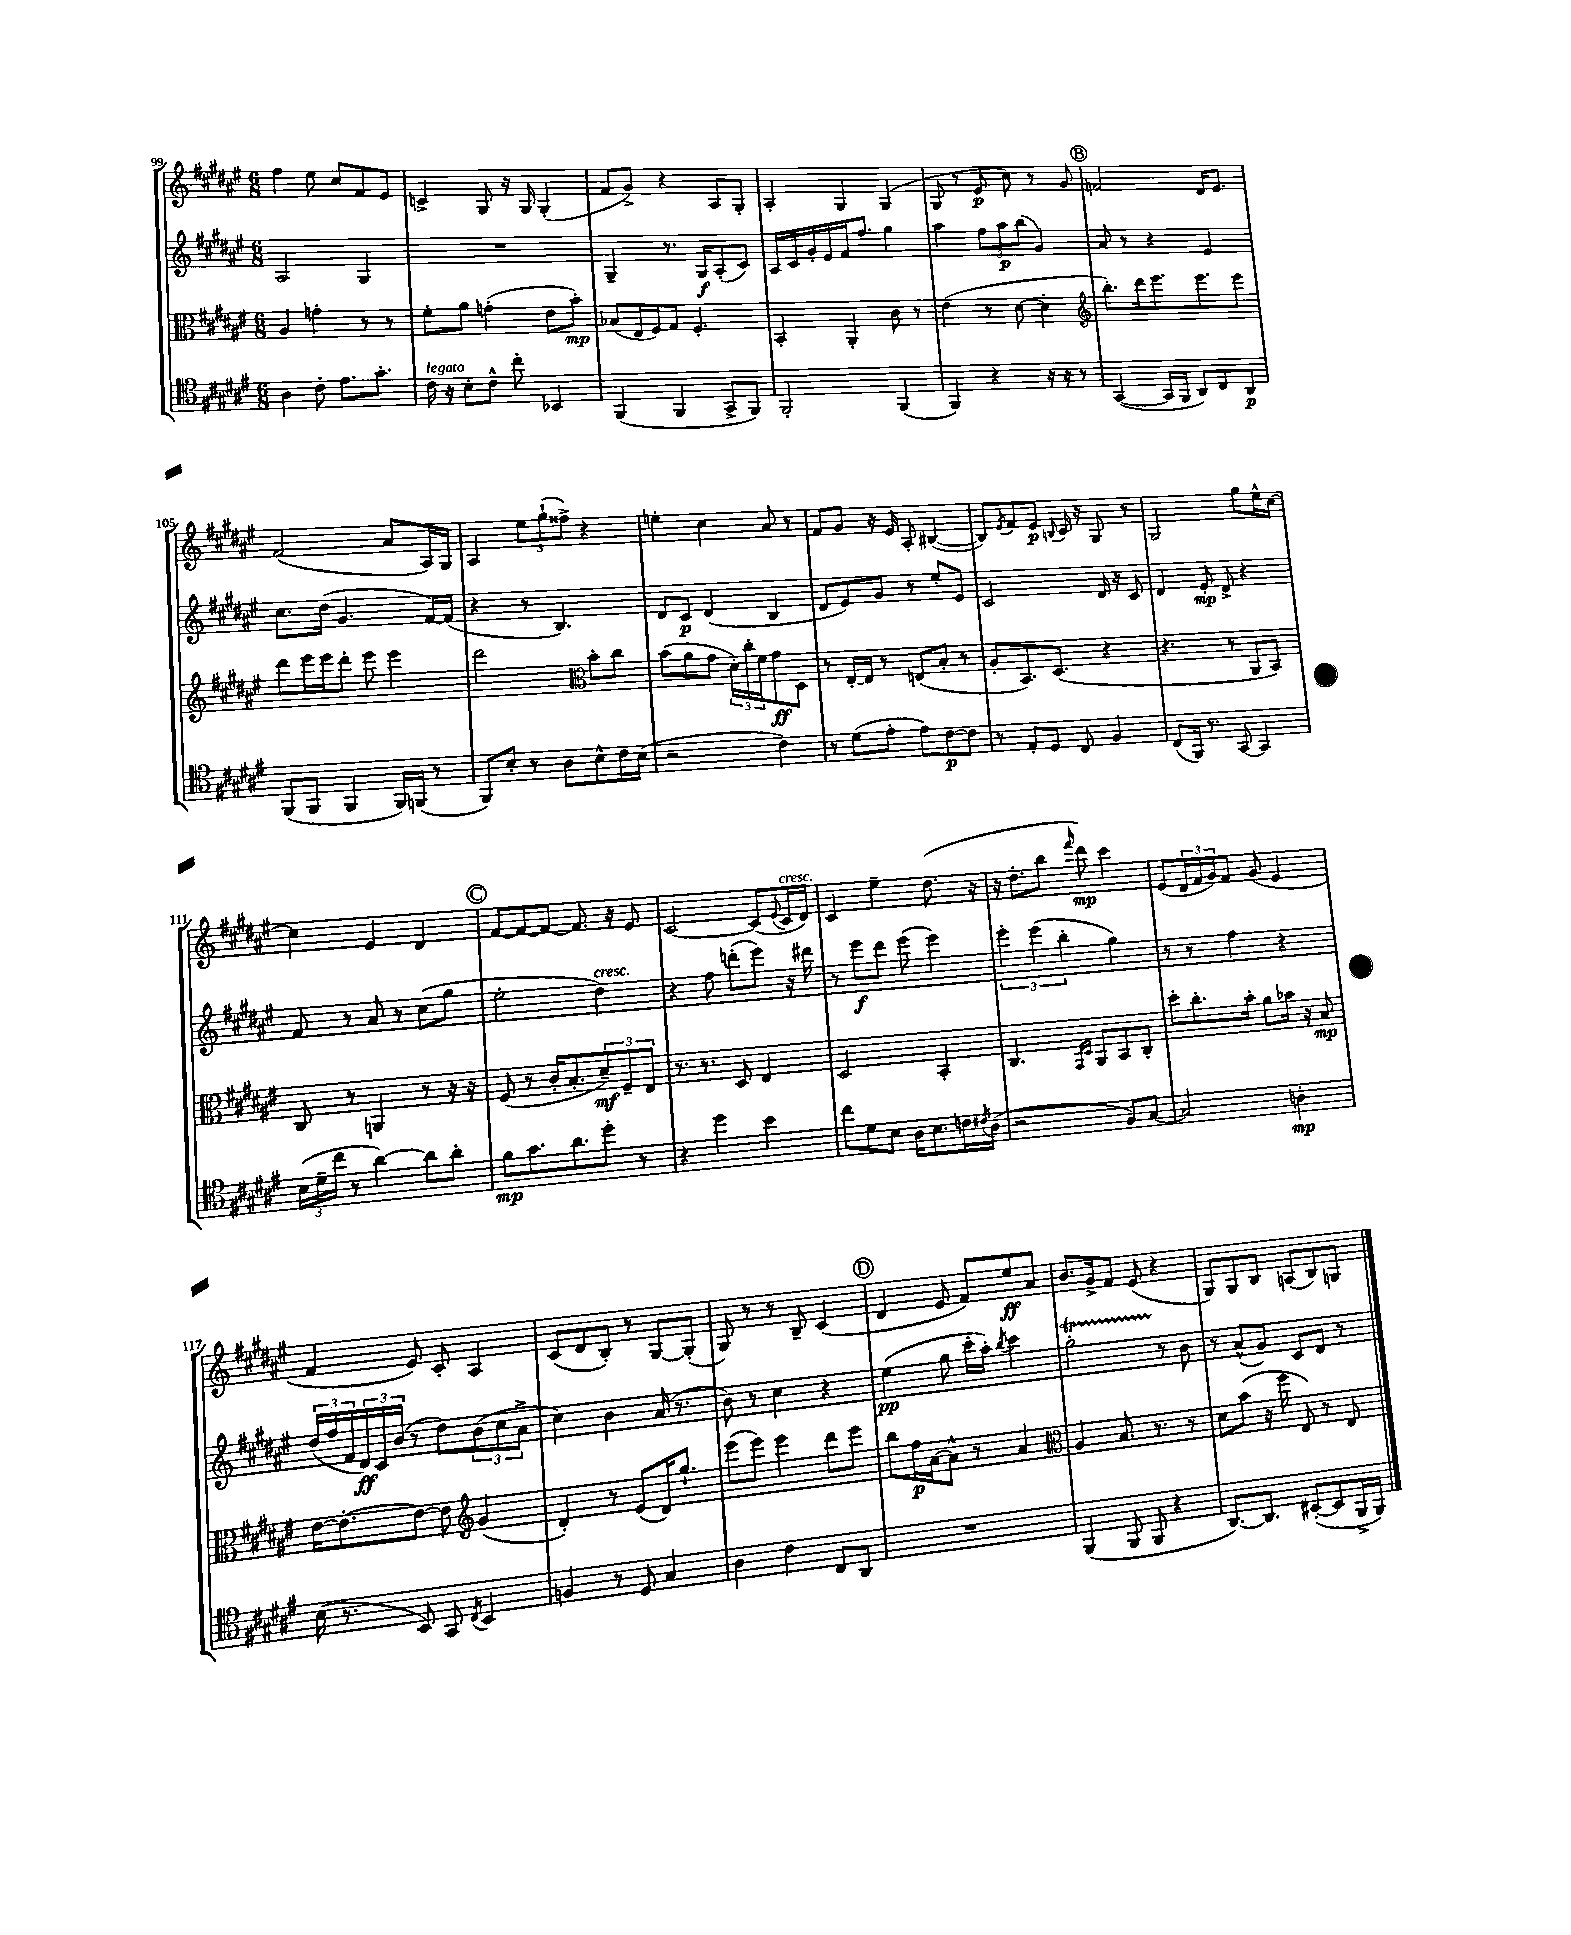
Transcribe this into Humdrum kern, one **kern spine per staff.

**kern	**dynam	**kern	**dynam	**kern	**dynam	**kern	**dynam
*part4	*part4	*part3	*part3	*part2	*part2	*part1	*part1
*staff4	*staff4	*staff3	*staff3	*staff2	*staff2	*staff1	*staff1
*clefC4	*	*clefC3	*	*clefG2	*	*clefG2	*
*k[f#c#g#d#a#e#]	*	*k[f#c#g#d#a#e#]	*	*k[f#c#g#d#a#e#]	*	*k[f#c#g#d#a#e#]	*
*M6/8	*	*M6/8	*	*M6/8	*	*M6/8	*
=99	=99	=99	=99	=99	=99	=99	=99
4A#\	.	4A#/	.	2A#/	.	4ff#\	.
8c#'\	.	4gn'\	.	.	.	8ee#\	.
8.e#\L	.	.	.	.	.	8cc#/L	.
.	.	8r	.	4G#/	.	8f#/	.
8.g#'\J	.	.	.	.	.	.	.
.	.	8r	.	.	.	8e#/J	.
=100	=100	=100	=100	=100	=100	=100	=100
!LO:TX:a:i:t=legato	!	!	!	!	!	!	!
16c#\	.	8f#'\L	.	2.r	.	4cn^/	.
16r	.	.	.	.	.	.	.
8B'\L	.	8a#\J	.	.	.	.	.
8c#^^\J	.	(4gn'\	.	.	.	8G#/	.
8cc#'\	.	.	.	.	.	16r	.
.	.	.	.	.	.	16G#/	.
4BB-X/	.	8e#\L	.	.	.	(4G#'/	.
.	.	8b'\J)	mp	.	.	.	.
=101	=101	=101	=101	=101	=101	=101	=101
(4FF#/	.	(8B-X/L	.	4G#~/	.	8f#/L	.
.	.	16E#/L	.	.	.	8g#^/J)	.
.	.	16F#/J)	.	.	.	.	.
4FF#/	.	8G#/J	.	8.r	.	4r	.
.	.	4.F#'/	.	.	.	.	.
.	.	.	.	16G#/KL	f	.	.
8GG#^/L	.	.	.	(8A#'/	.	8A#/L	.
8FF#/J)	.	.	.	8c#/J)	.	8G#'/J	.
=102	=102	=102	=102	=102	=102	=102	=102
2FF#'/	.	4BB'/	.	16A#/LL	.	4A#'/	.
.	.	.	.	16c#/	.	.	.
.	.	.	.	16g#'/	.	.	.
.	.	.	.	16e#/	.	.	.
.	.	4AA#'/	.	16f#/J	.	4G#/	.
.	.	.	.	8.ff#/J	.	.	.
(4FF#/	.	8c#\	.	4gg#\	.	(4G#/	.
.	.	8r	.	.	.	.	.
=103	=103	=103	=103	=103	=103	=103	=103
4FF#/)	.	(4e#\	.	4aa#\	.	8G#/	.
.	.	.	.	.	.	8r	.
4r	.	8r	.	12ff#\L	.	8e#/	p
.	.	.	.	12aa#\	p	.	.
.	.	[8d#\	.	.	.	8cc#\)	.
.	.	.	.	(12bb\J	.	.	.
16r	.	4d#'\]	.	4g#/)	.	8r	.
16r	.	.	.	.	.	.	.
8r	.	.	.	.	.	8g#/	.
!!LO:REH:place=s1:t=B
=104	=104	=104	=104	=104	=104	=104	=104
*	*	*clefG2	*	*	*	*	*
([4GG#/	.	8.bb'\L)	.	8a#/	.	2fn/	.
.	.	.	.	8r	.	.	.
.	.	16ddd#\k	.	.	.	.	.
16GG#/LL]	.	8.eee#\	.	4r	.	.	.
16FF#/JJ	.	.	.	.	.	.	.
8AA#/L)	.	.	.	.	.	.	.
.	.	8.eee#\	.	.	.	.	.
8C#/	.	.	.	4e#/	.	16d#/KL	.
.	.	.	.	.	.	8.e#/J	.
8AA#/J	p	8eee#\J	.	.	.	.	.
!!LO:LB:g=z
=105	=105	=105	=105	=105	=105	=105	=105
(8FF#/L	.	8ddd#\L	.	8.cc#\L	.	(2f#/	.
8FF#/J	.	16eee#\L	.	.	.	.	.
.	.	16eee#\J	.	(16dd#\Jk	.	.	.
4FF#/	.	8ddd#'\J	.	4.g#/	.	.	.
.	.	8eee#\	.	.	.	.	.
16FF#/LL)	.	4eee#\	.	.	.	8a#/L	.
(16FFn/JJ	.	.	.	.	.	.	.
8r	.	.	.	[16f#/LL)	.	16A#/L)	.
.	.	.	.	(16f#/JJ]	.	16G#/JJ	.
=106	=106	=106	=106	=106	=106	=106	=106
8FF#/L)	.	2ddd#\	.	4r	.	4A#/	.
8B'/J	.	.	.	.	.	.	.
8r	.	.	.	8r	.	12ee#\L	.
.	.	.	.	.	.	(12gg#`\	.
8A#\L	.	.	.	4.B/)	.	.	.
.	.	.	.	.	.	12ff##X^\J)	.
*	*	*clefC3	*	*	*	*	*
8B^^\	.	8b'\L	.	.	.	4r	.
16c#\L	.	8cc#\J	.	.	.	.	.
(16B\JJ	.	.	.	.	.	.	.
=107	=107	=107	=107	=107	=107	=107	=107
2r	.	(8b\L	.	8d#/L	.	4een'\	.
.	.	8a#\	.	8c#/J	p	.	.
.	.	8g#\J	.	(4d#/	.	4cc#\	.
.	.	24d#'\LL)	.	.	.	.	.
.	.	24cc#'\	.	.	.	.	.
.	.	24f#\J	.	.	.	.	.
4c#\)	.	8g#\	ff	4B/	.	8a#/	.
.	.	8D#\J	.	.	.	8r	.
=108	=108	=108	=108	=108	=108	=108	=108
8r	.	8r	.	8d#/L	.	8f#/L	.
(8d#\L	.	[16E#'/LL	.	8e#/)	.	8g#/J	.
.	.	16E#/JJ]	.	.	.	.	.
8e#'\J	.	8r	.	8g#/J	.	16r	.
.	.	.	.	.	.	16e#/	.
8e#\L)	.	(8En/L	.	8r	.	8A#'/	.
[8c#\	p	8B'/J	.	8ee#'/L	.	([4B#X/	.
8c#\J]	.	8r	.	8e#/J	.	.	.
=109	=109	=109	=109	=109	=109	=109	=109
8r	.	8A#'/L	.	2c#/	.	8B#/L])	.
.	.	.	.	.	.	8qe#/	.
8E#'/L	.	8.BB/)	.	.	.	8f#/	.
8D#/J	.	.	.	.	.	8e#/J	p
.	.	(8.D#/J	.	.	.	.	.
.	.	.	.	.	.	8qqBn/	.
8C#/	.	.	.	.	.	16c#/	.
.	.	.	.	.	.	16r	.
4F#/	.	4r	.	16d#/	.	8G#/	.
.	.	.	.	16r	.	.	.
.	.	.	.	8c#/	.	8r	.
=110	=110	=110	=110	=110	=110	=110	=110
(8C#/L	.	4.r	.	4d#/	.	2G#/	.
16FF#/Jk)	.	.	.	.	.	.	.
8.r	.	.	.	.	.	.	.
.	.	.	.	8e#'/	mp	.	.
[8GG#/	.	8r	.	8d#^/	.	.	.
4GG#/]	.	8AA#/L	.	4r	.	8gg#\L	.
.	.	8BB/J)	.	.	.	16ee#^^\L	.
.	.	.	.	.	.	[16cc#\JJ	.
!!LO:LB:g=z
=111	=111	=111	=111	=111	=111	=111	=111
(24B\LL	.	8C#/	.	8f#/	.	4cc#\]	.
24d#~\	.	.	.	.	.	.	.
24cc#\JJ	.	.	.	.	.	.	.
8r	.	8r	.	8r	.	.	.
[4a#\)	.	4AAn/	.	8a#/	.	4e#/	.
.	.	.	.	8r	.	.	.
8a#\L]	.	8r	.	(8cc#\L	.	4d#/	.
8a#'\J	.	16r	.	8gg#\J	.	.	.
.	.	16r	.	.	.	.	.
!!LO:REH:place=s1:t=C
=112	=112	=112	=112	=112	=112	=112	=112
8f#\L	mp	(8F#/	.	2ee#'\	.	[8f#/L	.
8.g#\	.	8r	.	.	.	8f#/_	.
.	.	16c#'/KL	.	.	.	8f#/J_	.
8.a#\	.	8.B'/	.	.	.	.	.
.	.	.	.	.	.	8.f#/]	.
!	!	!	!	!LO:TX:a:i:t=cresc.	!	!	!
8dd#'\J	.	12d#~/)	mf	4dd#\)	.	.	.
.	.	.	.	.	.	16r	.
.	.	12F#~/	.	.	.	.	.
8r	.	.	.	.	.	8e#/	.
.	.	12E#/J	.	.	.	.	.
=113	=113	=113	=113	=113	=113	=113	=113
4r	.	8.r	.	4r	.	[2c#/	.
.	.	8.r	.	.	.	.	.
4dd#\	.	.	.	8ff#\	.	.	.
.	.	8D#/	.	(8dddn'\L	.	.	.
4b\	.	4E#/	.	8eee#\J)	.	(8c#/L]	.
.	.	.	.	.	.	8qqe#/	.
!	!	!	!	!	!	!LO:TX:a:i:t=cresc.	!
.	.	.	.	16r	.	16c#/L	.
.	.	.	.	16ddd#X\	.	16d#/JJ)	.
=114	=114	=114	=114	=114	=114	=114	=114
8cc#\L	.	2D#/	.	8r	.	4c#/	.
8d#\	.	.	.	8eee#\L	f	.	.
8B\J	.	.	.	8ddd#\J	.	4ee#~\	.
16A#\KL	.	.	.	(8eee#\	.	.	.
8.B\	.	.	.	.	.	.	.
.	.	4BB'/	.	4eee#\)	.	(8.dd#\	.
16cn\L	.	.	.	.	.	.	.
8qc#X/	.	.	.	.	.	.	.
(16A#\JJ	.	.	.	.	.	16r	.
=115	=115	=115	=115	=115	=115	=115	=115
2r	.	4.C#/	.	6eee#'\	.	16r	.
.	.	.	.	.	.	8.dd#'\L	.
.	.	.	.	(6eee#\	.	.	.
.	.	.	.	.	.	8bb\J	.
.	.	.	.	6bb'\	.	.	.
.	.	16qqGG#/LL	.	.	.	.	.
.	.	16qqD#/JJ	.	.	.	16qqfff#/	.
.	.	8AA#/L	.	.	.	8ddd#\)	mp
8F#/L)	.	8BB/	.	4gg#\)	.	4ccc#\	.
[8G#/J	.	8C#'/J	.	.	.	.	.
=116	=116	=116	=116	=116	=116	=116	=116
2G#/]	.	8dd#'\L	.	8r	.	(8e#/L	.
.	.	8.cc#'\	.	8r	.	24d#/L	.
.	.	.	.	.	.	24f#/	.
.	.	.	.	.	.	24g#/J)	.
.	.	.	.	4ff#\	.	8f#/J	.
.	.	16b'\Jk	.	.	.	.	.
.	.	8a#\L	.	.	.	(8g#/	.
4An'\	mp	16b-X\Jk	.	4r	.	4e#/	.
.	.	16r	.	.	.	.	.
.	.	8B/	mp	.	.	.	.
!!LO:LB:g=z
=117	=117	=117	=117	=117	=117	=117	=117
(16B\	.	[16e#\KL	.	(24dd#/LL	.	4f#/	.
.	.	.	.	24ff#/	.	.	.
8.r	.	8.e#'\_	.	.	.	.	.
.	.	.	.	24f#/	.	.	.
.	.	.	.	24d#/)	ff	.	.
.	.	.	.	24c#/	.	.	.
.	.	.	.	(24b/JJ	.	.	.
8BB/)	.	8e#\J_	.	8r	.	8e#/)	.
8GG#/	.	8e#\]	.	8dd#\L)	.	8c#'/	.
8qC#/	.	.	.	.	.	.	.
*	*	*clefG2	*	*	*	*	*
4BB/	.	(4g#/	.	(12b\	.	4A#/	.
.	.	.	.	12cc#\	.	.	.
.	.	.	.	12a#^\J	.	.	.
=118	=118	=118	=118	=118	=118	=118	=118
4Fn/	.	4d#'/)	.	4cc#\)	.	(8c#/L	.
.	.	.	.	.	.	8d#/	.
8r	.	8r	.	4b\	.	8B'/J)	.
8D#/	.	(8e#/L	.	.	.	8r	.
4G#/	.	16d#/K)	.	(16a#/	.	[8G#/L	.
.	.	8.gg#`/J	.	8.r	.	.	.
.	.	.	.	.	.	(8G#'/J]	.
=119	=119	=119	=119	=119	=119	=119	=119
4A#\	.	(8eee#\L	.	8b\)	.	8G#/)	.
.	.	8eee#\J)	.	8r	.	8r	.
4c#\	.	4eee#\	.	4cc#\	.	8r	.
.	.	.	.	.	.	8B~/	.
8C#/L	.	8ddd#\L	.	4r	.	(4c#/	.
8AA#/J	.	8eee#\J	.	.	.	.	.
!!LO:REH:place=s1:t=D
=120	=120	=120	=120	=120	=120	=120	=120
2.r	.	8bb\L	.	(4ee#\	pp	4d#/	.
.	.	16ff#\L	p	.	.	.	.
.	.	[16a#\J	.	.	.	.	.
.	.	8a#^^\J]	.	8gg#\	.	8e#/	.
.	.	8r	.	16ccc#'\LL	.	8f#/L)	.
.	.	.	.	16aa#'\JJ)	.	.	.
.	.	.	.	8qbb/	.	.	.
.	.	4a#/	.	4ccc#\	.	8ee#/	ff
.	.	.	.	.	.	8a#/J	.
=121	=121	=121	=121	=121	=121	=121	=121
*	*	*clefC3	*	*	*	*	*
(4FF#/	.	4A#/	.	2gg#T'\	.	8.b/L	.
.	.	.	.	.	.	16g#^/k	.
8FF#/	.	8.B/	.	.	.	8f#/J	.
8FF#/	.	.	.	.	.	(8e#/	.
.	.	8.r	.	.	.	.	.
4r	.	.	.	8r	.	4r	.
.	.	8r	.	8b\	.	.	.
=122	=122	=122	=122	=122	=122	=122	=122
[8.AA#/L)	.	8d#\L	.	8r	.	8G#/L)	.
.	.	(8b\J	.	(8a#^^/L	.	8G#/	.
8.AA#/J]	.	.	.	.	.	.	.
.	.	16r	.	8g#/J)	.	8B/J	.
.	.	16ff#\	.	.	.	.	.
([8BB#X'/L	.	8E#/)	.	8c#/L	.	(8An/L	.
8BB#/]	.	8r	.	8d#/J	.	8B/)	.
16FF#^/L	.	8E#/	.	8r	.	8Gn/J	.
16FF#/JJ)	.	.	.	.	.	.	.
==	==	==	==	==	==	==	==
*-	*-	*-	*-	*-	*-	*-	*-
